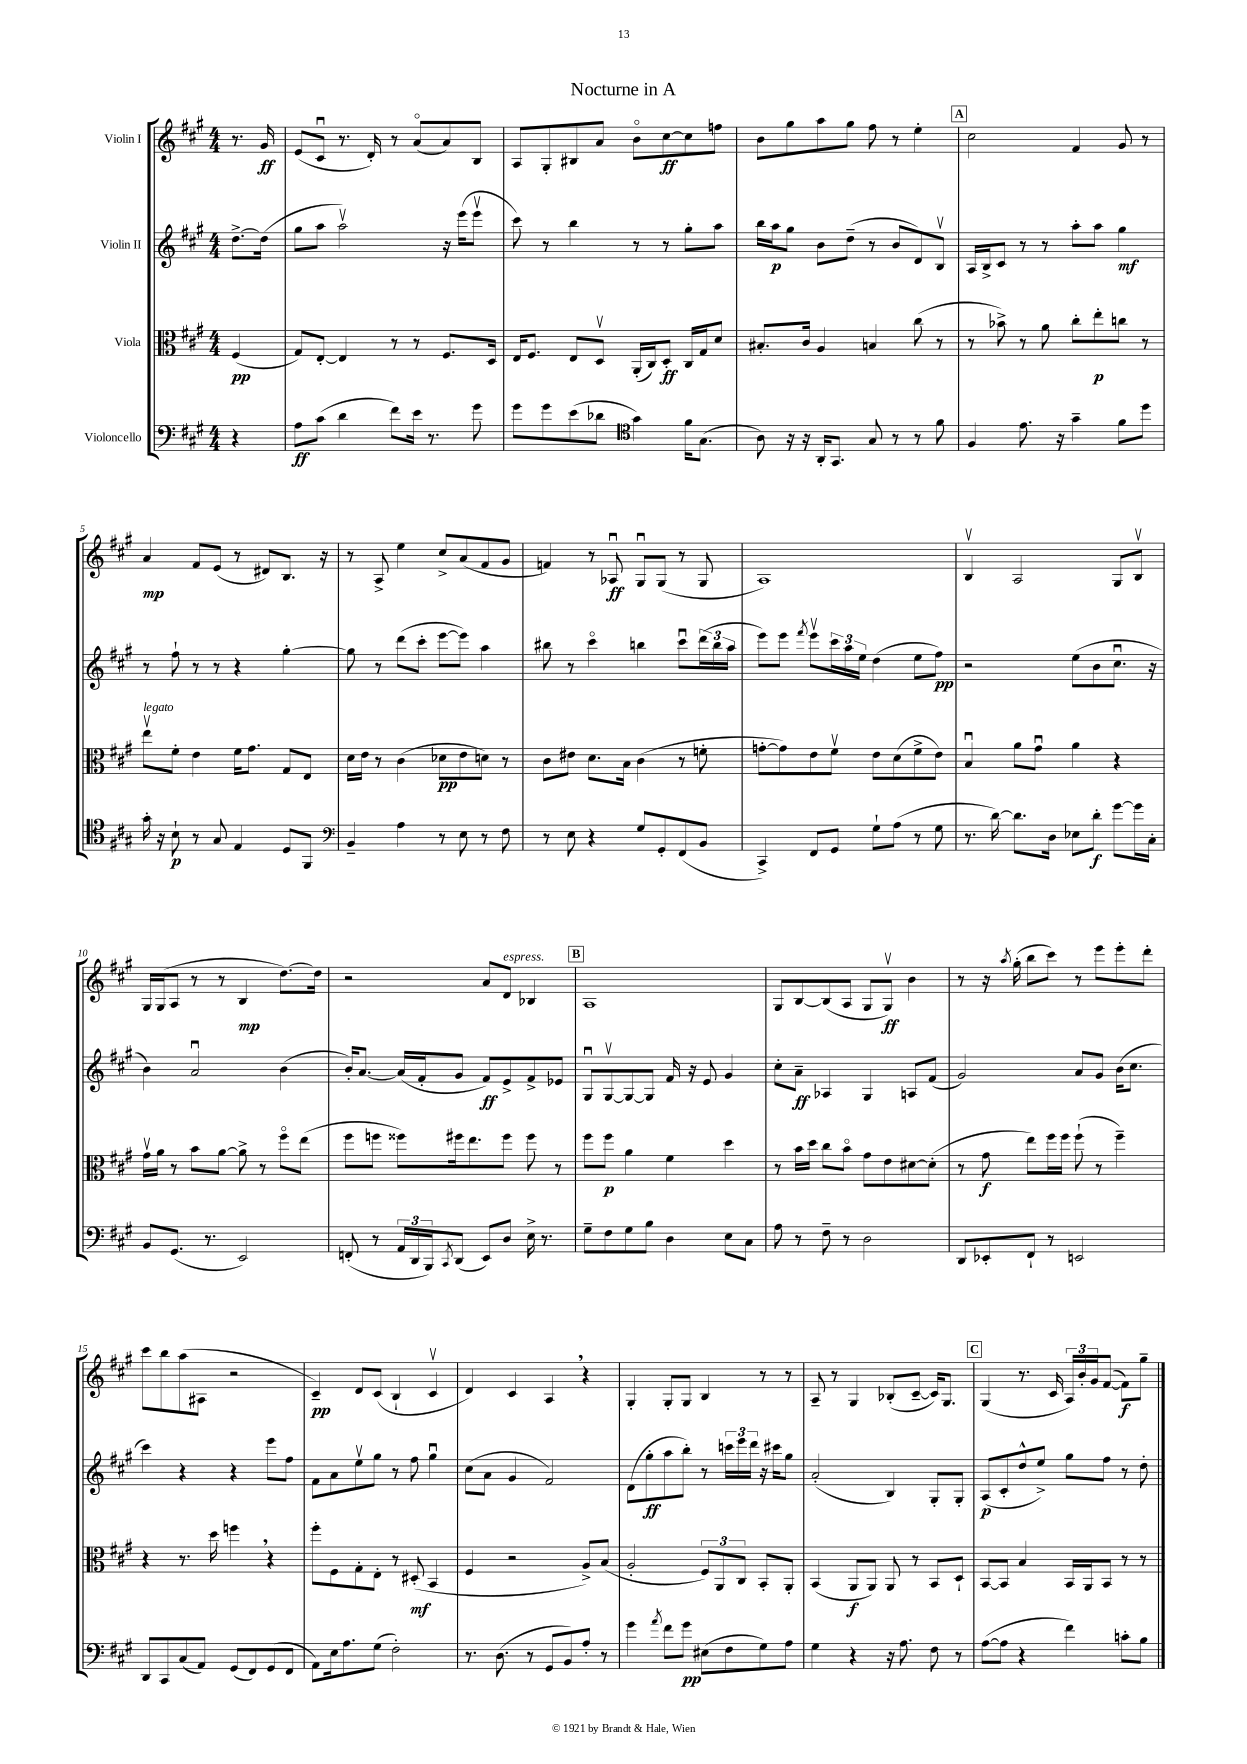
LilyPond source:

\header { title = "Nocturne in A" }
<<
\new StaffGroup <<
\new Staff = "s0" \with { instrumentName = "Violin I" } {
    \clef treble \key a \major \numericTimeSignature \time 4/4 \partial 4
    r8. gis'16\ff |
    e'8( cis'8\downbow r8. d'16-.) r8 a'8\flageolet( a'8) b8 |
    a8 gis8-. bis8 a'8 b'8\flageolet cis''8~\ff cis''8 f''8 |
    b'8 gis''8 a''8 gis''8 fis''8 r8 e''4-. |
    \mark \markup { \box "A" } cis''2 fis'4 gis'8 r8 |
    a'4\mp fis'8 e'8( r8 dis'8) b8. r16 |
    r8 a8-> e''4 cis''8-> a'8( fis'8 gis'8 |
    f'4) r8 aes8\downbow\ff gis8\downbow gis8( r8 gis8 |
    a1) |
    b4\upbow a2 gis8 b8\upbow |
    gis16 gis16( a8 r8 r8 b4\mp d''8.~) d''16 |
    r2 a'8 d'8^\markup { \italic "espress." } bes4 |
    \mark \markup { \box "B" } a1 |
    gis8 b8~ b8( a8 gis8 gis8\upbow\ff) b'4 |
    r8 r16 \acciaccatura { a''8 } gis''16-.( b''8 cis'''8) r8 e'''8 e'''8-. d'''8-. |
    cis'''8 b''8 a''8( ais8 r2 |
    cis'4--\pp) d'8 cis'8( b4-! cis'4\upbow |
    d'4) cis'4 a4 \breathe r4 |
    gis4-. gis8-. gis8 b4 r8 r8 |
    a8-- r8 gis4 bes8-.( cis'8~-- cis'16) gis8. |
    \mark \markup { \box "C" } gis4( r8. cis'16 \tuplet 3/2 { a16) b'16-. gis'16 } fis'8~( fis'8\f) gis''8-- \bar "|." |
}
\new Staff = "s1" \with { instrumentName = "Violin II" } {
    \clef treble \key a \major \numericTimeSignature \time 4/4 \partial 4
    d''8.~-> d''16( |
    gis''8 a''8 a''2\upbow) r16 e'''16( e'''8\upbow |
    cis'''8) r8 b''4 r8 r8 gis''8-. a''8 |
    b''16 a''16\p gis''8 b'8 d''8--( r8 b'8 d'8) b8\upbow |
    \mark \markup { \box "A" } a16 b16-> cis'8 r8 r8 a''8-. a''8 gis''4\mf |
    r8 fis''8-! r8 r8 r4 gis''4~-. |
    gis''8 r8 d'''8( cis'''8-. e'''8~ e'''8) a''4 |
    bis''8 r8 cis'''4\flageolet b''4 cis'''8\downbow \tuplet 3/2 { d'''16( b''16 a''16 } |
    e'''8) e'''8 \acciaccatura { fis'''8 } e'''8\upbow \tuplet 3/2 { cis'''16 a''16 e''16 } d''4( e''8 fis''8\pp) |
    r2 e''8( b'8 cis''8.\downbow r16 |
    b'4) a'2\downbow b'4( |
    b'16-.) a'8.~ a'16( fis'16-. gis'8 fis'8\ff) e'8-> fis'8-> ees'8 |
    \mark \markup { \box "B" } gis8\downbow gis8~\upbow gis8~ gis8 fis'16 r16 e'8 gis'4 |
    cis''8-. a'8--\ff aes4 gis4 a8 fis'8( |
    gis'2) a'8 gis'8 b'16( cis''8. |
    cis'''4) r4 r4 e'''8 fis''8 |
    fis'8 a'8 e''8\upbow gis''8 r8 fis''8 gis''4\downbow |
    cis''8( a'8 gis'4 fis'2) |
    d'8( gis''8-.\ff a''8 b''8-.) r8 \tuplet 3/2 { c'''16 e'''16 d'''16 } r16 cis'''16 gis''8 |
    a'2-.( b4) gis8-. gis8-. |
    \mark \markup { \box "C" } a8\p( cis'8-. d''8-^ e''8->) gis''8 fis''8 r8 d''8-. \bar "|." |
}
\new Staff = "s2" \with { instrumentName = "Viola" } {
    \clef alto \key a \major \numericTimeSignature \time 4/4 \partial 4
    fis4\pp( |
    gis8) e8~-. e4 r8 r8 fis8. d16 |
    e16 fis8. e8 d8\upbow a,16-.( cis16) d8-.\ff cis16 gis16 d'8 |
    bis8.-. cis'16 a4 b4 cis''8( r8 |
    \mark \markup { \box "A" } r8 bes'8->) r8 a'8 cis''8-. e''8-.\p c''8 r8 |
    e''8\upbow^\markup { \italic "legato" } fis'8-. e'4 fis'16 gis'8. gis8 e8 |
    d'16 e'16 r8 cis'4( des'8\pp e'8 d'8) r8 |
    cis'8 eis'8 d'8. b16 cis'4( r8 f'8-. |
    g'8~-. g'8) e'8 fis'8\upbow e'8 d'8( fis'8-> e'8) |
    b4\downbow a'8 gis'8\downbow a'4 r4 |
    gis'16\upbow a'16 r8 b'8 a'8~ a'8-> r8 fis''8\flageolet e''8( |
    fis''8 f''8 fisis''8) fis''16 e''8. fis''8 fis''8 r8 |
    \mark \markup { \box "B" } fis''8 fis''8\p a'4 fis'4 d''4 |
    r8 b'16 d''16 cis''8 b'8\flageolet gis'8 e'8 dis'8~ dis'8-.( |
    r8 gis'8\f e''8) fis''16 fis''16 fis''8-!( r8 fis''4--) |
    r4 r8. d''16 f''4 \breathe r4 |
    fis''8-. fis8 gis8-. e8-. r8 dis8-.\mf( b,4 |
    fis4 r2 a8->) b8( |
    a2-. \tuplet 3/2 { fis8) a,8 cis8 } b,8-. a,8-. |
    b,4( a,8\f a,8) a,8 r8 b,8 d8-! |
    \mark \markup { \box "C" } b,8~ b,8 b4 b,16 a,16 b,8 r8 r8 \bar "|." |
}
\new Staff = "s3" \with { instrumentName = "Violoncello" } {
    \clef bass \key a \major \numericTimeSignature \time 4/4 \partial 4
    r4 |
    a8\ff cis'8( d'4 fis'8) e'16 r8. gis'8 |
    gis'8 gis'8 e'8( des'8 \clef tenor gis'4) fis'16 gis8.( |
    a8) r16 r16 a,16-. gis,8. gis8 r8 r8 fis'8 |
    \mark \markup { \box "A" } fis4 e'8. r16 gis'4-- fis'8 d''8 |
    gis'16-. r16 b8-!\p r8 gis8 e4 d8 fis,8 |
    \clef bass b,4-- a4 r8 e8 r8 fis8 |
    r8 e8 r4 gis8 gis,8-. fis,8( b,8 |
    cis,4->) fis,8 gis,8 gis8-! a8( r8 gis8 |
    r8. d'16~) d'8. d16 ees8 d'8-.\f gis'8~ gis'16 cis16-. |
    b,8 gis,8.( r8. e,2) |
    f,8-.( r8 \tuplet 3/2 { a,16 d,16 b,,16) } \acciaccatura { cis,8 } d,8( e,8) d8 e16-> r8. |
    \mark \markup { \box "B" } gis8-- fis8 gis8 b8 d4 e8 cis8 |
    a8 r8 fis8-- r8 d2 |
    d,8 ees,8-. fis,8-! r8 e,2 |
    d,8 cis,8 cis8( a,8) gis,8( fis,8) gis,8( fis,8 |
    a,8) e16 a8. gis8( fis2-.) |
    r8. d8.( r8 gis,8 b,8) a8-. r8 |
    gis'4 \acciaccatura { a'8 } fis'8 gis'8\pp eis8( fis8 gis8) a8 |
    gis4 r4 r16 a8. fis8 r8 |
    \mark \markup { \box "C" } a8~( a8 r4 fis'4) c'8-. b8 \bar "|." |
}
>>
>>
